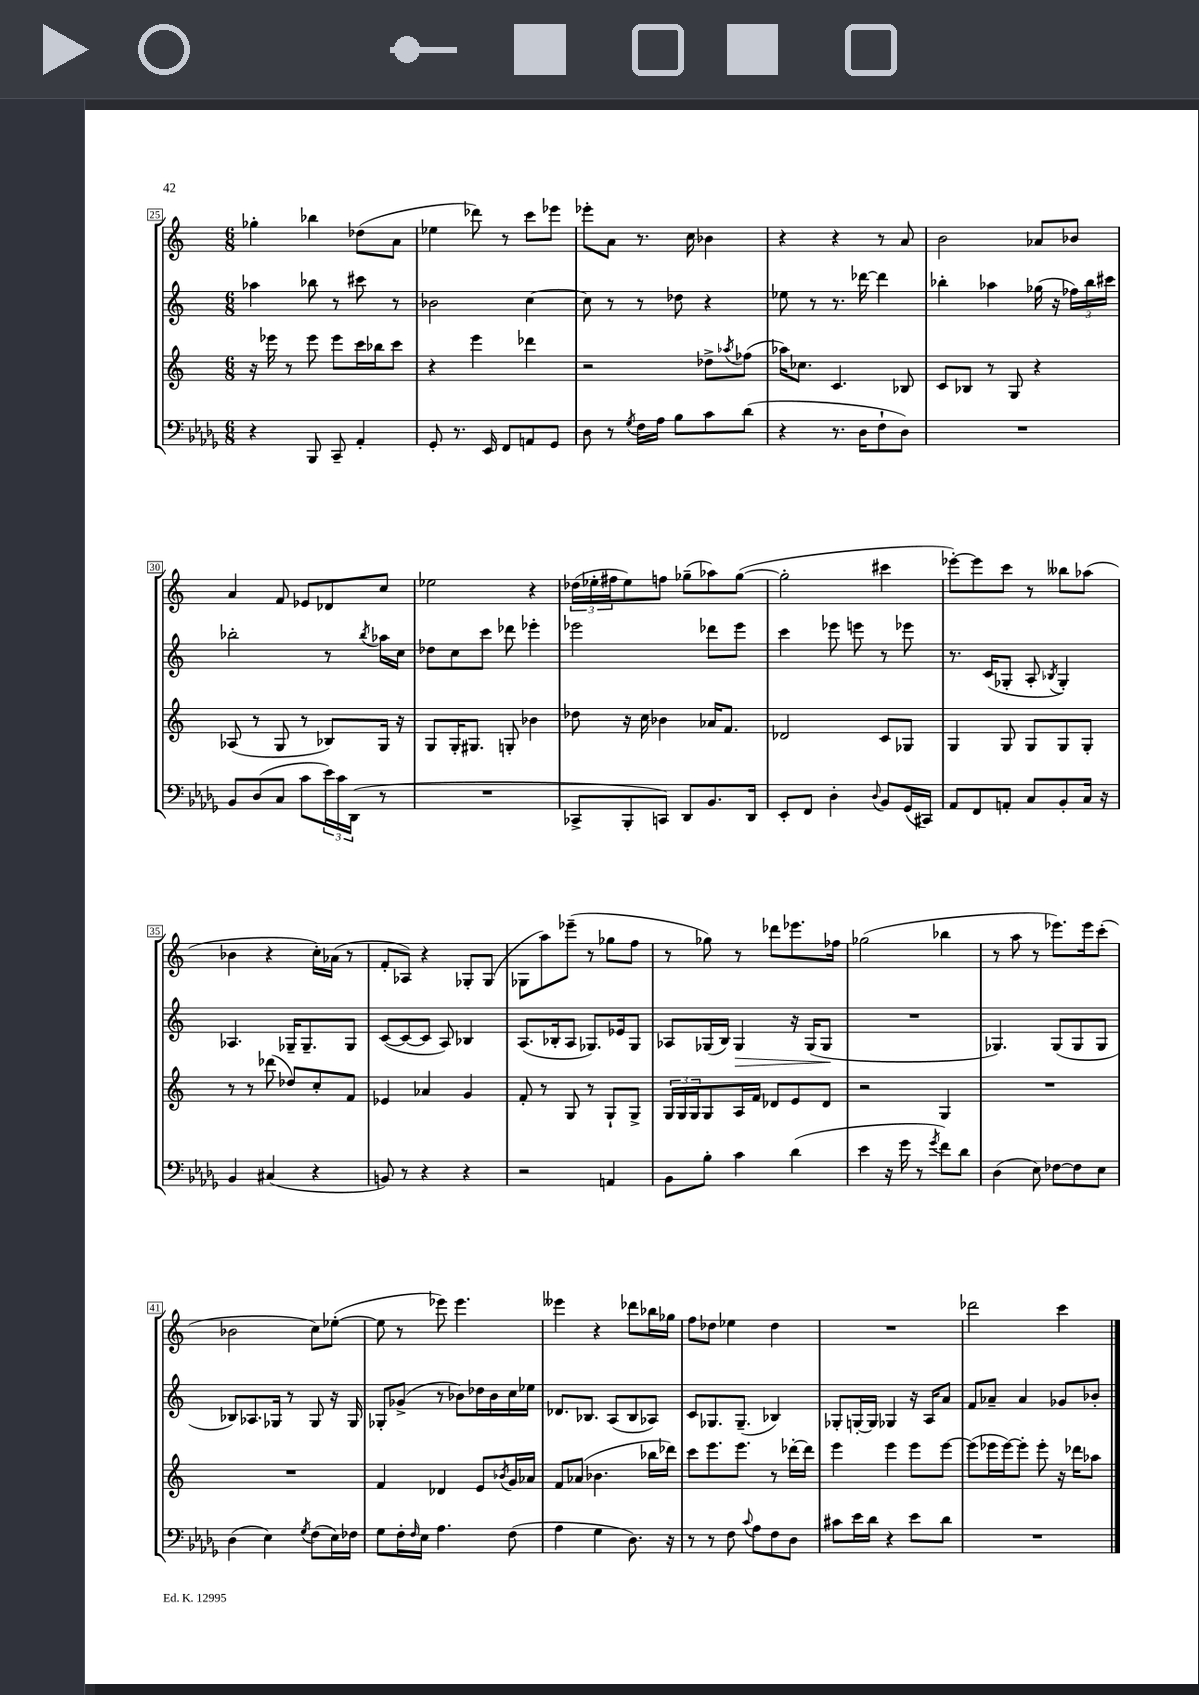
<<
\new StaffGroup <<
\new Staff = "s0" {
    \clef treble \key c \major \numericTimeSignature \time 6/8
    ges''4-. bes''4 des''8( a'8 |
    ees''4 des'''8) r8 c'''8 ees'''8 |
    ees'''8-. a'8 r8. c''16 bes'4 |
    r4 r4 r8 a'8 |
    b'2 aes'8 bes'8 |
    a'4 f'8 ees'8 des'8 c''8 |
    ees''2 r4 |
    \tuplet 3/2 { des''16( ees''16-. fis''16 } ees''8) f''8 ges''8--( aes''8) ges''8~( |
    ges''2-. cis'''4 |
    ees'''8~-.) ees'''8 c'''8 r8 beses''8 aes''8( |
    bes'4 r4 c''16-.) aes'16( r8 |
    f'8-. aes8) r4 ges8-. ges8( |
    ges8 a''8) ees'''8--( r8 ges''8 f''8 |
    r8 ges''8) r8 des'''8 ees'''8. fes''16 |
    ges''2( bes''4 |
    r8 a''8 r8 ees'''8.) ees'''16 c'''8-.( |
    bes'2 c''8) ees''8~-.( |
    ees''8 r8 ees'''8) ees'''4. |
    eeses'''4 r4 des'''8 bes''16 ges''16 |
    f''8 des''8 ees''4 des''4 |
    R2. |
    des'''2 c'''4 \bar "|." |
}
\new Staff = "s1" {
    \clef treble \key c \major \numericTimeSignature \time 6/8
    aes''4 bes''8 r8 cis'''8 r8 |
    bes'2 c''4~ |
    c''8 r8 r8 des''8 r4 |
    ees''8 r8 r8. des'''16~ des'''4 |
    bes''4-. aes''4 ges''16( r16 \tuplet 3/2 { fes''16) bes''16 cis'''16 } |
    bes''2-. r8 \acciaccatura { bes''8 } aes''16 c''16 |
    des''8 c''8 c'''8 des'''8 ees'''4-. |
    ees'''2 des'''8 ees'''8 |
    c'''4 ees'''8 e'''8 r8 ees'''8 |
    r8. c'16( ges8-. a8-. \acciaccatura { bes8 } ges4-.) |
    aes4. ges16-- ges8.-- ges8 |
    c'8~( c'8~ c'8 a8) bes4 |
    a8.( bes16-. a8 ges8.) ees'16 ges8 |
    aes8 ges16( b16) ges4\> r16 ges16( ges8\! |
    R2. |
    ges4.) ges8( ges8 ges8 |
    bes8) aes8. ges16 r8 ges8 r16 ges16 |
    ges8-. ges'8->( r8 bes'8) des''16 bes'16 c''16 ees''16 |
    des'8. bes8. a8( bes8 aes8) |
    c'8 ges8. ges8.--( bes4) |
    ges8-. g16~-. g16 ges4 r16 a16 a'8 |
    f'8 aes'8-- aes'4 ges'8 bes'8-. \bar "|." |
}
\new Staff = "s2" {
    \clef treble \key c \major \numericTimeSignature \time 6/8
    r16 ees'''16 r8 ees'''8 ees'''8 c'''16 bes''16 c'''8 |
    r4 e'''4 des'''4 |
    r2 des''8-> \acciaccatura { aes''8 } fes''8( |
    aes''16) ces''8. c'4. bes8 |
    c'8 bes8 r8 g8 r4 |
    aes8( r8 g8 r8 bes8) g16 r16 |
    g8 g16-. gis8. g8-. bes'4 |
    des''8 r16 c''16 bes'4 aes'16 f'8. |
    des'2 c'8 ges8 |
    g4 g8 g8 g8 g8-. |
    r8 r8 des'''8( des''8) c''8-. f'8 |
    ees'4 aes'4 g'4 |
    f'8-. r8 g8 r8 g8-! g8-> |
    \tuplet 3/2 { g16 g16 g16 } g8 a16 f'16 des'8 e'8 des'8 |
    r2 g4 |
    R2. |
    R2. |
    f'4 des'4 e'8 \acciaccatura { bes'8 } g'16 aes'16 |
    f'8 aes'8( bes'4. bes''16 des'''16) |
    c'''8 e'''8. e'''8. r8 des'''16~-. des'''16 |
    e'''4 e'''4 e'''8 e'''8~ |
    e'''8( ees'''16 ees'''16~) ees'''8-. ees'''8-. r16 des'''16 aes''8 \bar "|." |
}
\new Staff = "s3" {
    \clef bass \key des \major \numericTimeSignature \time 6/8
    r4 bes,,8 c,8-- aes,4-. |
    ges,8-. r8. ees,16 f,8 a,8 ges,8 |
    des8 r8 \acciaccatura { ges8 } f16 aes16 bes8 c'8 des'8( |
    r4 r8. des16 f8-! des8) |
    R2. |
    bes,8 des8( c8 c'8 \tuplet 3/2 { ees'16) c'16 des,16( } r8 |
    R2. |
    ces,8-> bes,,8-. c,8) des,8 bes,8. des,16 |
    ees,8-. f,8 des4-. \appoggiatura { des8 } bes,8 ges,16( cis,16) |
    aes,8 f,8 a,8-. c8 bes,8-. c16 r16 |
    bes,4 cis4( r4 |
    b,8) r8 r4 r4 |
    r2 a,4 |
    bes,8 bes8-. c'4 des'4( |
    ees'4 r16 ges'16 r8 \acciaccatura { ges'8 } f'8) des'8 |
    des4( ees8) fes8~ fes8 ees8 |
    des4( ees4) \acciaccatura { ges8 } f8( ees16) fes16 |
    ges8 f16-. \grace { f16 } ees16 aes4. f8( |
    aes4 ges4 des8.) r16 |
    r8 r8 f8 \appoggiatura { c'8 } aes8 f8 des8 |
    cis'8 ees'16 des'16 r4 ees'8 des'8 |
    R2. \bar "|." |
}
>>
>>
\layout { \context { \Score currentBarNumber = #25 \override BarNumber.stencil = #(make-stencil-boxer 0.1 0.3 ly:text-interface::print) } }
